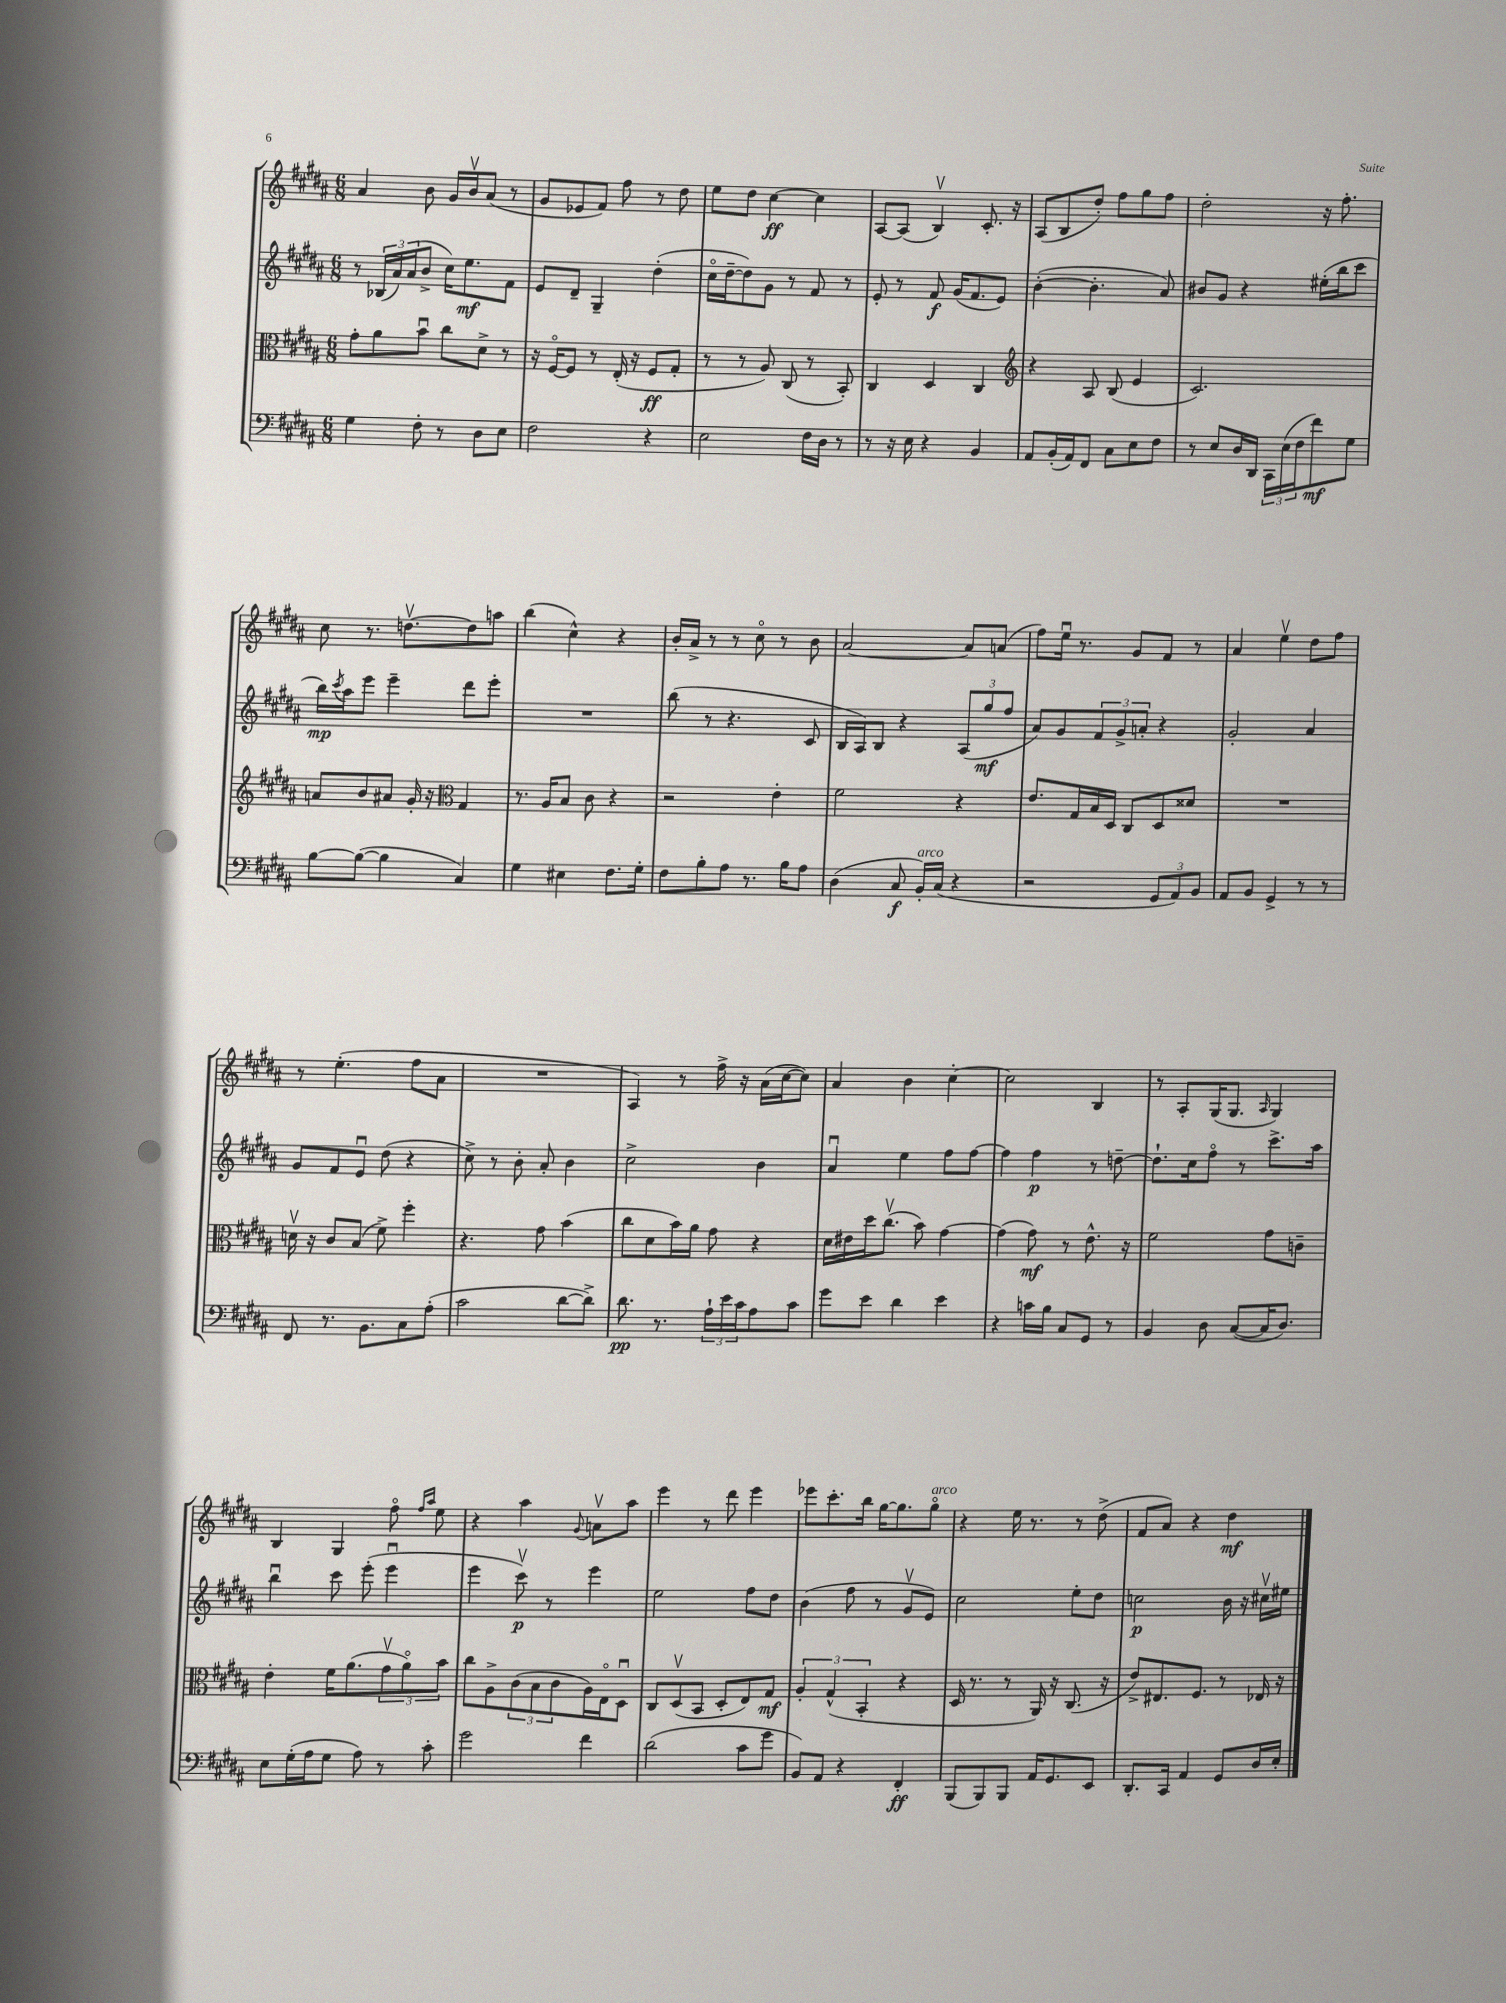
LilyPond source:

<<
\new StaffGroup <<
\new Staff = "s0" {
    \clef treble \key b \major \numericTimeSignature \time 6/8
    ais'4 b'8 gis'16 b'16\upbow ais'8( r8 |
    gis'8 ees'8 fis'8) fis''8 r8 dis''8 |
    e''8 dis''8 cis''4~\ff cis''4 |
    ais8~ ais8( b4\upbow) cis'8.-. r16 |
    ais8( b8 dis''8-.) fis''8 gis''8 fis''8 |
    dis''2-. r16 fis''8.-. |
    cis''8 r8. d''8.~\upbow d''8 a''8 |
    b''4( cis''4-^) r4 |
    b'16-. ais'16-> r8 r8 cis''8\flageolet r8 b'8 |
    ais'2~ ais'8 a'8( |
    fis''8) e''16\downbow r8. gis'8 fis'8 r8 |
    ais'4 e''4\upbow dis''8 fis''8 |
    r8 e''4.-.( fis''8 ais'8 |
    R2. |
    ais4) r8 fis''16-> r16 ais'16( cis''16~ cis''8) |
    ais'4 b'4 cis''4~-. |
    cis''2 b4 |
    r8 ais8-. gis16( gis8. \grace { ais16 } gis4) |
    b4 gis4 fis''8\flageolet \grace { fis''16 ais''16 } e''8 |
    r4 ais''4 \appoggiatura { gis'8 } a'8\upbow ais''8 |
    e'''4 r8 dis'''8 e'''4 |
    ees'''8 cis'''8.-. b''16 gis''16~ gis''8. gis''8\flageolet^\markup { \italic "arco" } |
    r4 e''16 r8. r8 dis''8->( |
    fis'8 ais'8) r4 dis''4\mf \bar "|." |
}
\new Staff = "s1" {
    \clef treble \key b \major \numericTimeSignature \time 6/8
    r8 \tuplet 3/2 { bes16( ais'16) ais'16( } b'8-> cis''16) e''8.\mf fis'8 |
    e'8 dis'8-- gis4-- dis''4-.( |
    cis''16\flageolet dis''16~-- dis''8) gis'8 r8 fis'8 r8 |
    e'8-. r8 fis'8\f gis'16( fis'8. e'8) |
    b'4~-.( b'4.-. ais'8) |
    bis'8 gis'8 r4 eis''16-.( b''16 cis'''8 |
    b''16\mp) \acciaccatura { cis'''8 } ais''16 e'''8 e'''4-- dis'''8 e'''8-. |
    R2. |
    b''8( r8 r4. cis'8 |
    b16 ais16) b8 r4 \tuplet 3/2 { ais8( gis''8\mf fis''8 } |
    ais'8) gis'8 \tuplet 3/2 { fis'8 gis'8-> a'8-. } r4 |
    gis'2-. ais'4 |
    gis'8 fis'8 e'8\downbow dis''8( r4 |
    cis''8->) r8 b'8-. ais'8-. b'4 |
    cis''2-> b'4 |
    ais'4\downbow e''4 fis''8 fis''8~ |
    fis''4 fis''4\p r8 d''8~-- |
    d''8.-! cis''16 fis''8\flageolet r8 cis'''8.-> ais''16 |
    b''4\downbow cis'''8 e'''8-.( e'''4\downbow |
    e'''4 cis'''8\upbow\p) r8 e'''4 |
    e''2 fis''8 dis''8 |
    b'4( fis''8 r8 gis'8\upbow e'8) |
    cis''2 e''8-. dis''8 |
    c''2\p b'16 r16 cis''16\upbow eis''16 \bar "|." |
}
\new Staff = "s2" {
    \clef alto \key b \major \numericTimeSignature \time 6/8
    gis'8-. ais'8 b'8\downbow cis''8 dis'8-> r8 |
    r16 fis16~\flageolet fis8 r8 e16-.( r16 fis8\ff gis8-. |
    r8 r8 ais8) cis8( r8 b,8-.) |
    cis4 dis4 cis4 |
    \clef treble r4 ais8 b8( e'4 |
    cis'2.) |
    a'8 b'8 ais'8 gis'16-. r16 \clef alto gis4 |
    r8. ais16 b8 cis'8 r4 |
    r2 e'4-. |
    fis'2 r4 |
    e'8. gis16 b16 dis16 cis8 dis8 disis'8 |
    R2. |
    d'16\upbow r16 cis'8 b8( fis'8->) fis''4-. |
    r4. gis'8 b'4( |
    cis''8 dis'8 b'16) ais'16 gis'8 r4 |
    dis'16 eis'16 dis''16 cis''8.\upbow( b'8) gis'4~ |
    gis'4( gis'8\mf) r8 e'8.-^ r16 |
    fis'2 gis'8 c'8-- |
    e'4-. fis'16 ais'8.( \tuplet 3/2 { gis'8\upbow ais'8\flageolet) b'8 } |
    cis''8 ais8-> \tuplet 3/2 { cis'8( b8 cis'8 } ais16) e16\flageolet dis8\downbow |
    cis8 dis8\upbow( b,8 dis8-. e8) gis8\mf |
    \tuplet 3/2 { ais4-. gis4-^( b,4-. } r4 |
    dis16 r8. r8 ais,16) r16 cis8.( r16 |
    e'8->) eis8. fis8. r8 ees16 r16 \bar "|." |
}
\new Staff = "s3" {
    \clef bass \key b \major \numericTimeSignature \time 6/8
    gis4 fis8-. r8 dis8 e8 |
    fis2 r4 |
    e2 fis16 dis16 r8 |
    r8 r16 e16 r4 b,4 |
    ais,8 b,16-.( ais,16) fis,8 cis8 e8 fis8 |
    r8 e8 dis16 dis,16 \tuplet 3/2 { cis,16 e16( fis16 } fis'8\mf) gis8 |
    b8~ b8~( b4 cis4) |
    gis4 eis4 fis8. gis16-. |
    fis8 b8-. ais8 r8. b16 ais8 |
    dis4( cis8\f b,16-.^\markup { \italic "arco" }) cis16( r4 |
    r2 \tuplet 3/2 { gis,8 ais,8) b,8 } |
    ais,8 b,8 gis,4-> r8 r8 |
    fis,8 r8. b,8. cis8 ais8-.( |
    cis'2 dis'8~ dis'8->) |
    dis'8.\pp r8. \tuplet 3/2 { ais16-! e'16 cis'16 } ais8 cis'8 |
    gis'8 e'8 dis'4 e'4 |
    r4 c'16 b16 cis8 gis,8 r8 |
    b,4 dis8 cis8~( cis16 dis8.) |
    e8 gis16-.( ais16 gis8 ais8) r8 cis'8-. |
    gis'2 fis'4 |
    dis'2( cis'8 gis'8 |
    b,8) ais,8 r4 fis,4-.\ff |
    b,,8( b,,8) b,,8 ais,16 gis,8. e,8 |
    dis,8.-. cis,16 ais,4 gis,8 dis16 e16-. \bar "|." |
}
>>
>>
\layout { \context { \Score \remove "Bar_number_engraver" } }
